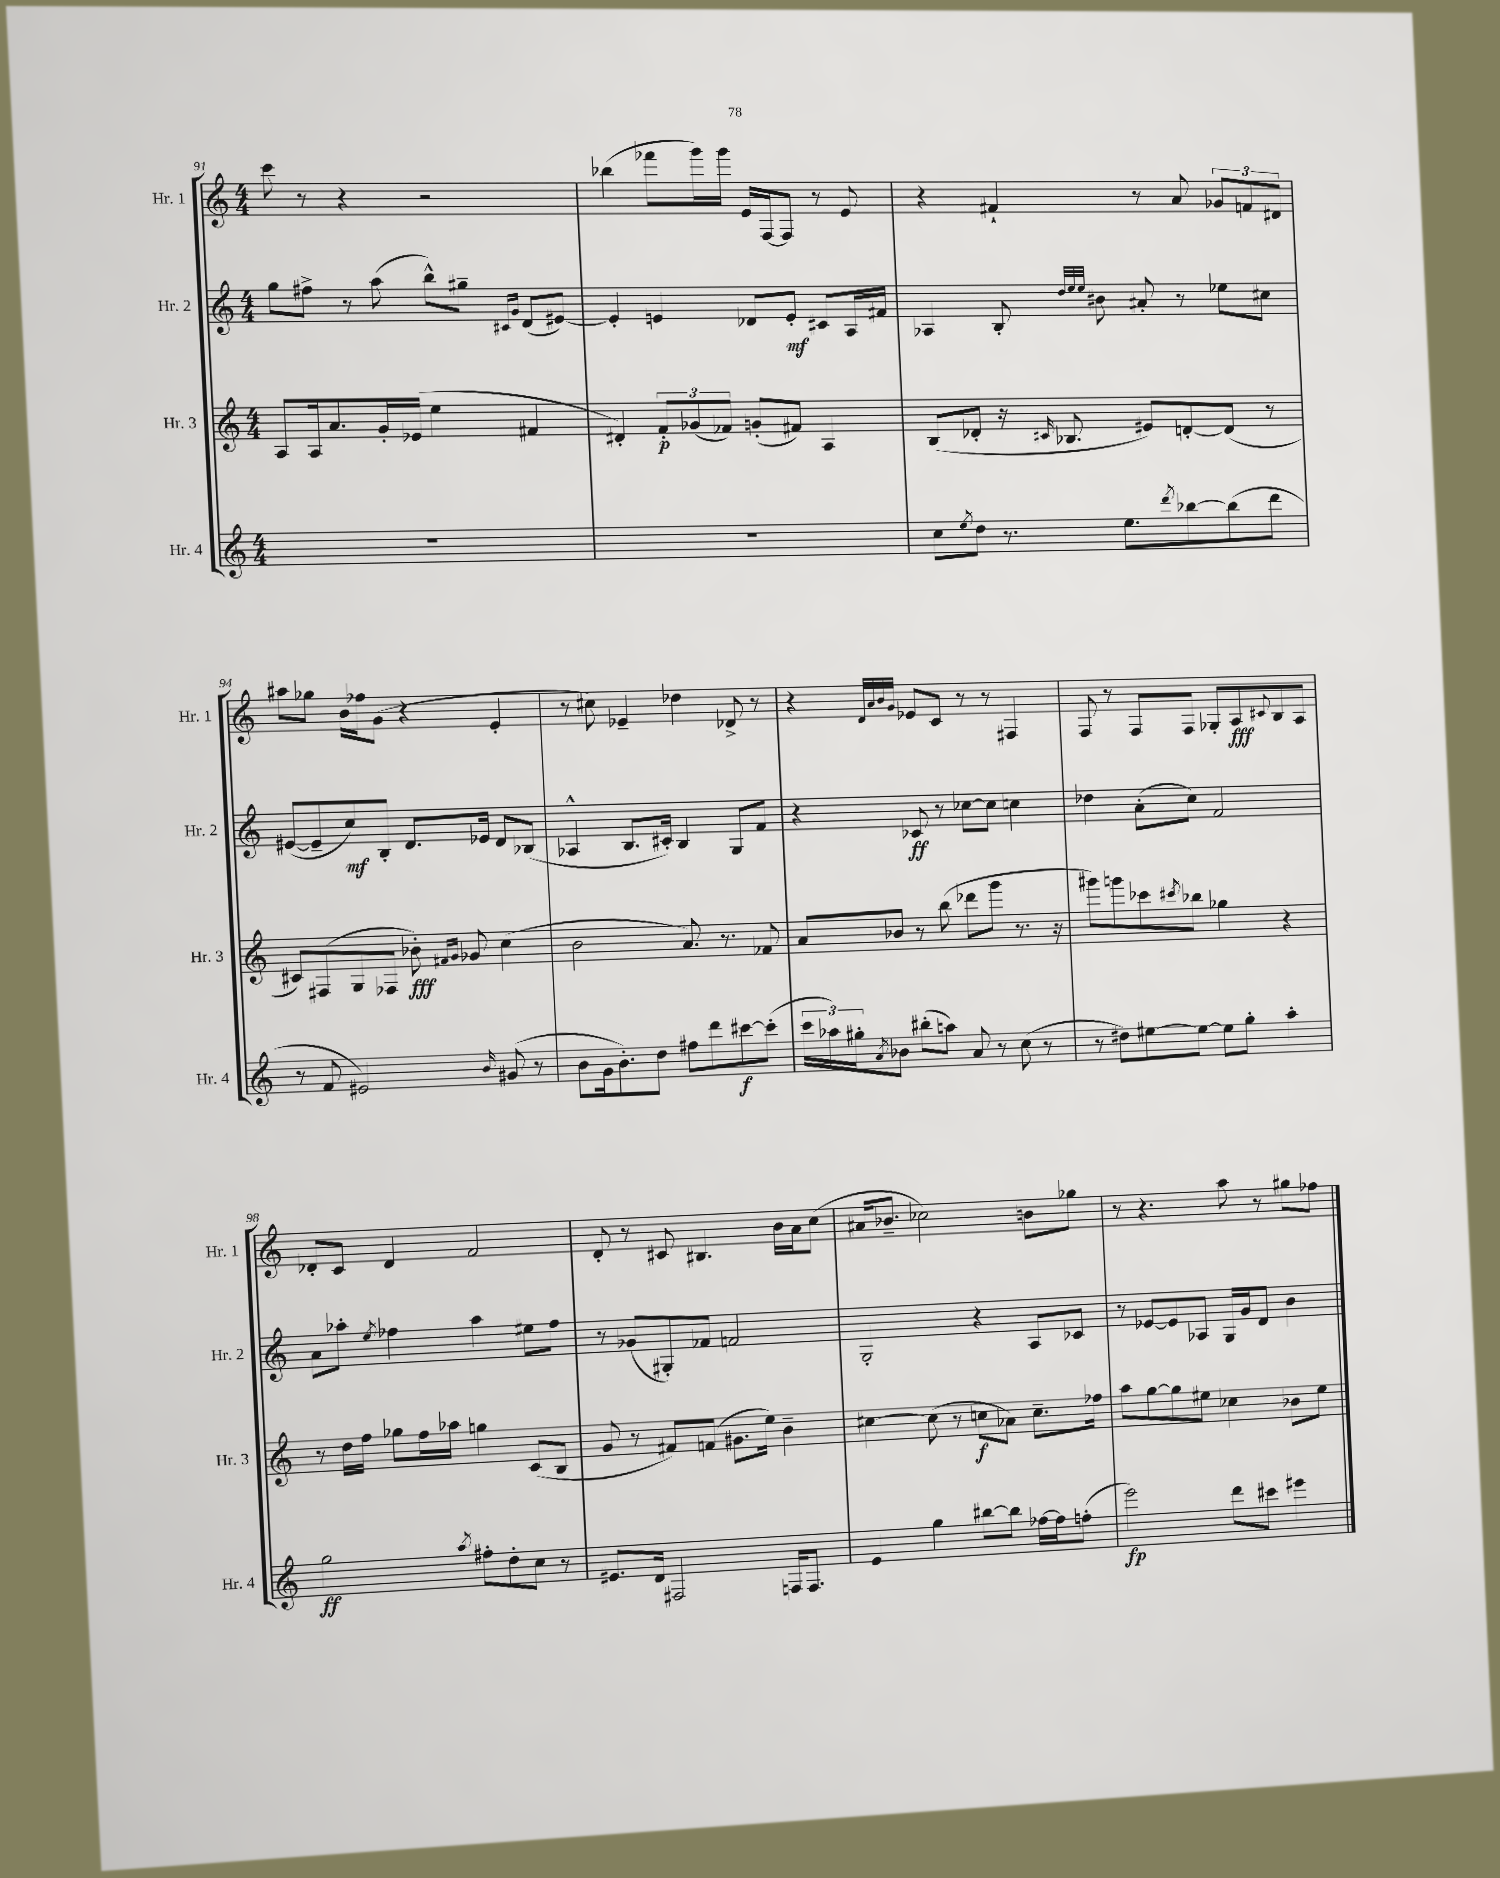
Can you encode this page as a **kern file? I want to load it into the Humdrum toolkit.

**kern	**dynam	**kern	**dynam	**kern	**dynam	**kern	**dynam
*part4	*part4	*part3	*part3	*part2	*part2	*part1	*part1
*staff4	*staff4	*staff3	*staff3	*staff2	*staff2	*staff1	*staff1
*I"Hr. 4	*	*I"Hr. 3	*	*I"Hr. 2	*	*I"Hr. 1	*
*I'Hr. 4	*	*I'Hr. 3	*	*I'Hr. 2	*	*I'Hr. 1	*
*clefG2	*	*clefG2	*	*clefG2	*	*clefG2	*
*k[]	*	*k[]	*	*k[]	*	*k[]	*
*M4/4	*	*M4/4	*	*M4/4	*	*M4/4	*
=91	=91	=91	=91	=91	=91	=91	=91
1r	.	8A/L	.	8gg\L	.	8ccc\	.
.	.	16A/k	.	8ff#X^\J	.	8r	.
.	.	8.a/	.	.	.	.	.
.	.	.	.	8r	.	4r	.
.	.	16g'/L	.	(8aa\	.	.	.
.	.	(16e-X/JJ	.	.	.	.	.
.	.	4ee\	.	8bb^^\L)	.	2r	.
.	.	.	.	8gg#X~\J	.	.	.
.	.	.	.	16qqc#X/LL	.	.	.
.	.	.	.	16qqg/JJ	.	.	.
.	.	4f#X/	.	(8d/L	.	.	.
.	.	.	.	[8e#X/J)	.	.	.
=92	=92	=92	=92	=92	=92	=92	=92
1r	.	4d#X'/)	.	4e#'/]	.	(4bb-X\	.
.	.	12f'/L	p	4en/	.	8fff-X\L	.
.	.	(12g-X/	.	.	.	.	.
.	.	.	.	.	.	16ggg\L)	.
.	.	12f-X/J)	.	.	.	.	.
.	.	.	.	.	.	16ggg\JJ	.
.	.	(8gn'/L	.	8d-X/L	.	16e/LL	.
.	.	.	.	.	.	[16F/J	.
.	.	8f#X/J)	.	8e'/J	mf	8F/J]	.
.	.	4A/	.	8c#X/L	.	8r	.
.	.	.	.	16A/L	.	8e/	.
.	.	.	.	16f#X/JJ	.	.	.
=93	=93	=93	=93	=93	=93	=93	=93
8cc\L	.	(8B/L	.	4A-X/	.	4r	.
8qee/	.	.	.	.	.	.	.
8dd\J	.	8d-X'/J	.	.	.	.	.
8.r	.	16r	.	8B'/	.	4f#X`/	.
.	.	16qqc#X/	.	.	.	.	.
.	.	8.B-X/	.	.	.	.	.
.	.	.	.	32qqdd/LLL	.	.	.
.	.	.	.	32qqee/	.	.	.
.	.	.	.	32qqee/JJJ	.	.	.
.	.	.	.	8b#X\	.	.	.
8.ee\L	.	.	.	.	.	.	.
.	.	8e#X/L)	.	8a#X'/	.	8r	.
8qddd/	.	.	.	.	.	.	.
[8bb-X\	.	[8dn'/	.	8r	.	8a/	.
(8bb-\]	.	(8d/J]	.	8ee-X\L	.	12g-X/L	.
.	.	.	.	.	.	12fn/	.
8ddd\J	.	8r	.	8cc#X\J	.	.	.
.	.	.	.	.	.	12d#X/J	.
!!LO:LB:g=z
=94	=94	=94	=94	=94	=94	=94	=94
8r	.	8c#X/L)	.	([8e#X/L	.	8aa#X\L	.
8f/	.	(8F#X/	.	8e#~/]	.	8gg-X\J	.
2e#X/)	.	8G/	.	8cc/)	mf	16b\LL	.
.	.	.	.	.	.	16ff-X\J	.
.	.	8F-X/J	.	8B'/J	.	(8g\J	.
.	.	8b-X'\)	fff	8.d/L	.	4r	.
.	.	16qqf#X/LL	.	.	.	.	.
.	.	16qqg/JJ	.	.	.	.	.
.	.	8g-X/	.	.	.	.	.
.	.	.	.	16e-X/Jk	.	.	.
16qqb/	.	.	.	.	.	.	.
(8g#X/	.	(4cc\	.	8d/L	.	4e'/	.
8r	.	.	.	(8B-X/J	.	.	.
=95	=95	=95	=95	=95	=95	=95	=95
8b\L	.	2b\	.	4A-X^^/	.	8r	.
16g\k	.	.	.	.	.	8cc#X\)	.
8.b'\)	.	.	.	.	.	.	.
.	.	.	.	8.B/L	.	4e-X~/	.
8dd\J	.	.	.	.	.	.	.
.	.	.	.	16c#X'/Jk)	.	.	.
8ff#X\L	.	8.a/)	.	4B/	.	4dd-X\	.
8ddd\	.	.	.	.	.	.	.
.	.	8.r	.	.	.	.	.
[8ccc#X\	f	.	.	8G/L	.	8d-X^/	.
(8ccc#'\J]	.	8f-X/	.	8f/J	.	8r	.
=96	=96	=96	=96	=96	=96	=96	=96
24ccc\LL	.	8a/L	.	4r	.	4r	.
24aa-X\)	.	.	.	.	.	.	.
24gg#X'\J	.	.	.	.	.	.	.
8qa/	.	.	.	.	.	.	.
8b-X\J	.	8b-X/J	.	.	.	.	.
.	.	.	.	.	.	32qqd/LLL	.
.	.	.	.	.	.	32qqa/	.
.	.	.	.	.	.	32qqb/	.
.	.	.	.	.	.	32qqg/JJJ	.
(8bb#X'\L	.	8r	.	8c-X/	ff	8e-X/L	.
8aan\J)	.	(8bb\	.	8r	.	8c/J	.
8a/	.	8ddd-X\L	.	[8cc-X\L	.	8r	.
8r	.	8ggg\J	.	8cc-\J]	.	8r	.
(8cc\	.	8.r	.	4ccn\	.	4F#X/	.
8r	.	.	.	.	.	.	.
.	.	16r	.	.	.	.	.
=97	=97	=97	=97	=97	=97	=97	=97
8r	.	8ggg#X\L)	.	4dd-X\	.	8F/	.
8dd#X\L)	.	8gggn\	.	.	.	8r	.
[8ee#X\	.	8ccc-X\	.	(8a'\L	.	8F/L	.
.	.	8qccc#X/	.	.	.	.	.
8ee#\J_	.	8bb-X\J	.	8cc\J)	.	8F/J	.
8ee#\L]	.	4gg-X\	.	2f/	.	8G-X'/L	.
8gg'\J	.	.	.	.	.	8A/	fff
.	.	.	.	.	.	8qqc#X/	.
4aa'\	.	4r	.	.	.	8B/	.
.	.	.	.	.	.	8A/J	.
!!LO:LB:g=z
=98	=98	=98	=98	=98	=98	=98	=98
2gg\	ff	8r	.	8a\L	.	8d-X'/L	.
.	.	16dd\LL	.	8aa-X'\J	.	8c/J	.
.	.	16ff\JJ	.	.	.	.	.
.	.	.	.	8qee/	.	.	.
.	.	8gg-X\L	.	4ff-X\	.	4d-/	.
.	.	16ff\L	.	.	.	.	.
.	.	16aa-X\JJ	.	.	.	.	.
8qaa/	.	.	.	.	.	.	.
8ff#X'\L	.	4ggn\	.	4aa-\	.	2f/	.
8dd'\	.	.	.	.	.	.	.
8cc\J	.	(8c/L	.	8ee#X\L	.	.	.
8r	.	8B/J	.	8ff-\J	.	.	.
=99	=99	=99	=99	=99	=99	=99	=99
8.e#X/L	.	8g/	.	8r	.	8d'/	.
.	.	8r	.	(8g-X/L	.	8r	.
16d/Jk	.	.	.	.	.	.	.
2F#X/	.	8f#X/L)	.	8G#X'/)	.	8c#X/	.
.	.	(8fn/J	.	8f-X/J	.	4.B#X/	.
.	.	8.g#X\L	.	2fn/	.	.	.
.	.	16ee\Jk)	.	.	.	.	.
16Fn/KL	.	4b~\	.	.	.	16b\LL	.
8.F/J	.	.	.	.	.	16a\J	.
.	.	.	.	.	.	(8cc\J	.
=100	=100	=100	=100	=100	=100	=100	=100
4e/	.	[4cc#X\	.	2G'/	.	16a#X/KL	.
.	.	.	.	.	.	8.b-X~/J	.
4gg\	.	(8cc#\]	.	.	.	2cc-X\)	.
.	.	8r	.	.	.	.	.
[8bb#X\L	.	8ccn\L	f	4r	.	.	.
8bb#\J]	.	8a-X\J)	.	.	.	.	.
[16ff-X\LL	.	8.cc~\L	.	8A/L	.	8bn\L	.
16ff-\J]	.	.	.	.	.	.	.
(8ffn'\J	.	.	.	8c-X/J	.	8gg-X\J	.
.	.	16ff-X\Jk	.	.	.	.	.
=101	=101	=101	=101	=101	=101	=101	=101
2eee\)	fp	8aa\L	.	8r	.	8r	.
.	.	[8gg\	.	[8e-X/L	.	4.r	.
.	.	8gg\]	.	8e-/]	.	.	.
.	.	8ee#X\J	.	8A-X/J	.	.	.
8ddd\L	.	4cc-X\	.	16G/LL	.	8aa\	.
.	.	.	.	16g/J	.	.	.
8ccc#X\J	.	.	.	8d/J	.	8r	.
4eee#X\	.	8b-X\L	.	4b\	.	8gg#X\L	.
.	.	8ee#\J	.	.	.	8ff-X\J	.
==	==	==	==	==	==	==	==
*-	*-	*-	*-	*-	*-	*-	*-
